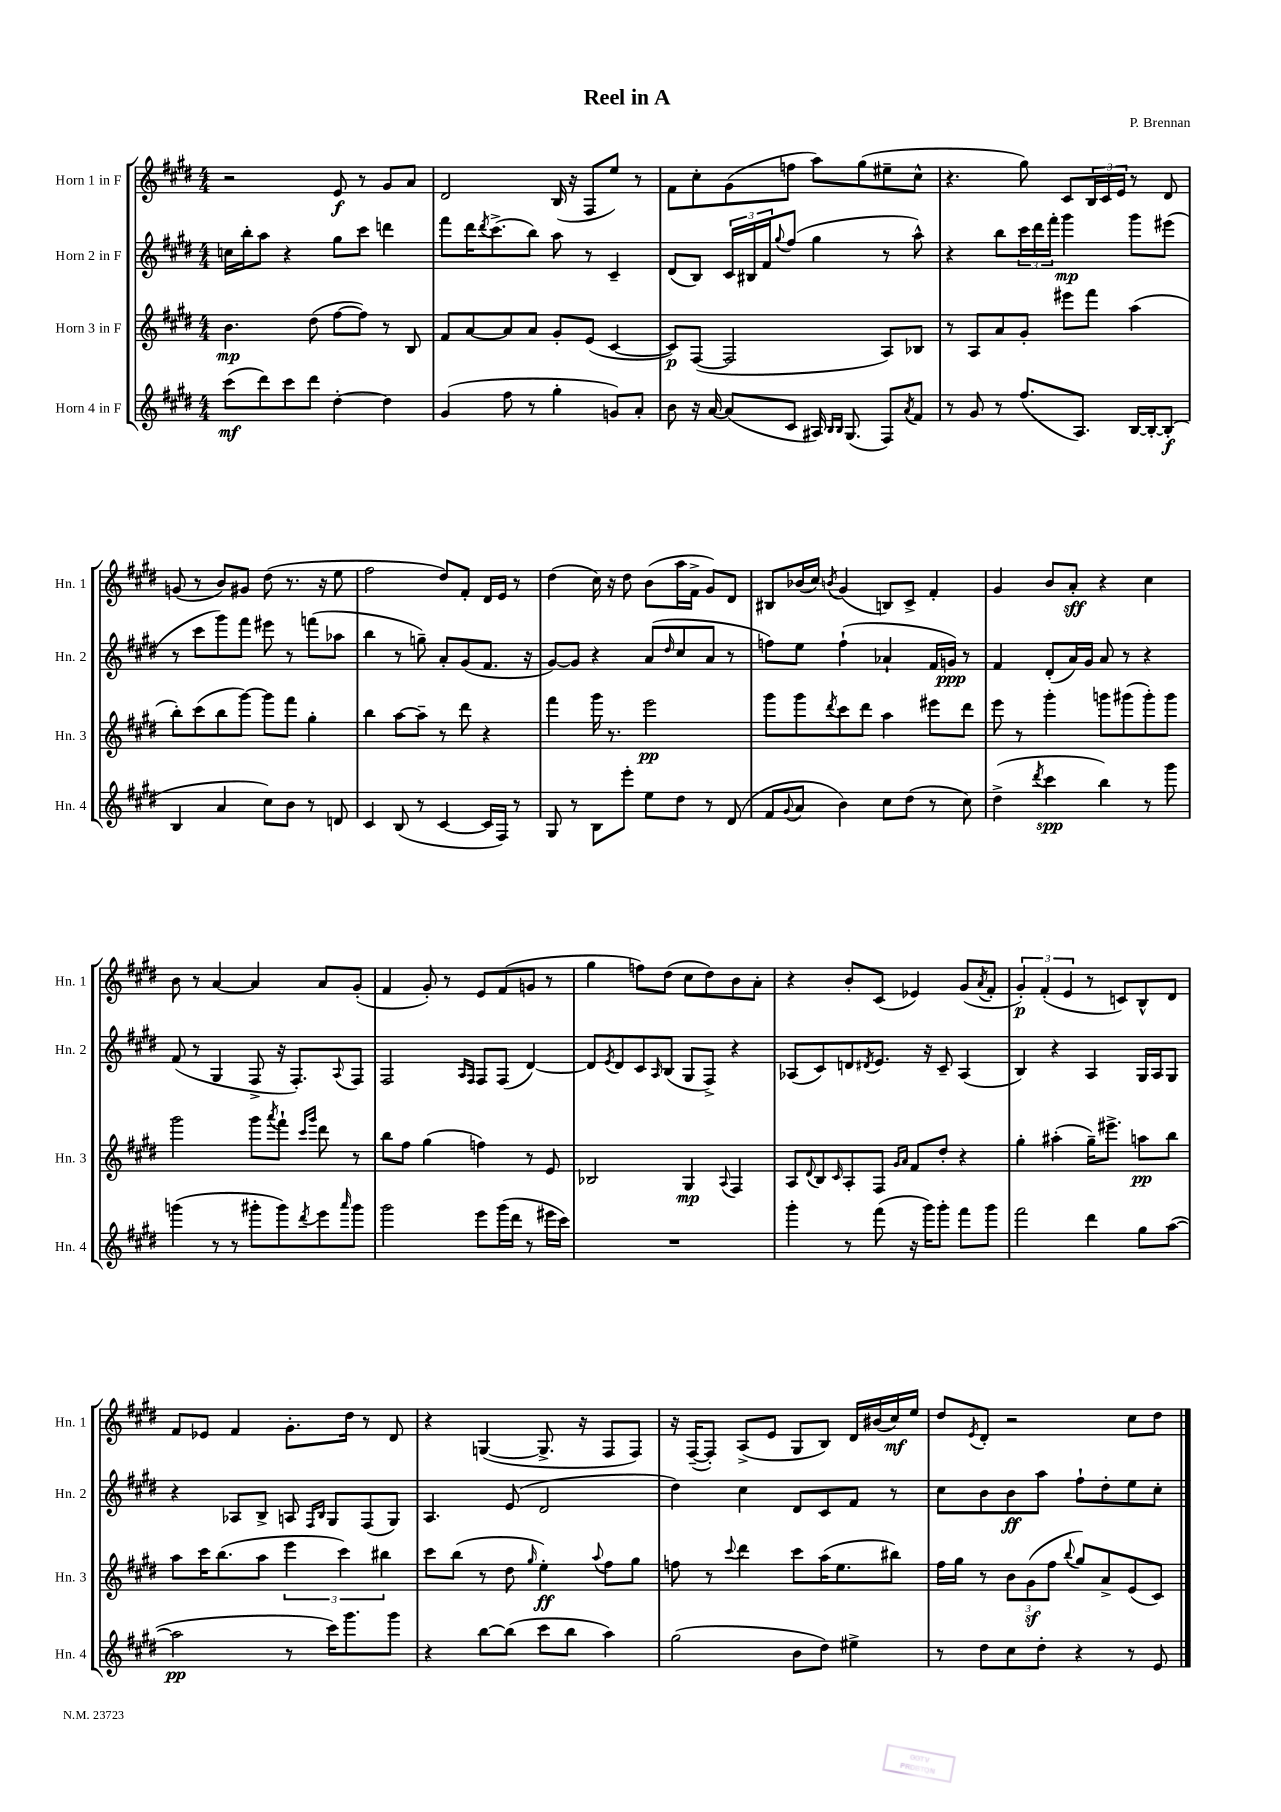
\header { title = "Reel in A" composer = "P. Brennan" }
<<
\new StaffGroup <<
\new Staff = "s0" \with { instrumentName = "Horn 1 in F" shortInstrumentName = "Hn. 1" } {
    \clef treble \key e \major \numericTimeSignature \time 4/4
    r2 e'8\f r8 gis'8 a'8 |
    dis'2 b16( r16 fis8 e''8) r8 |
    fis'8 cis''8-. gis'8( f''8 a''8) gis''8( eis''8-- cis''8-^ |
    r4. gis''8) cis'8 \tuplet 3/2 { b16 cis'16 e'16 } r8 dis'8 |
    g'8( r8 b'8) gis'8 dis''8( r8. r16 e''8 |
    fis''2 dis''8) fis'8-. dis'16 e'16 r8 |
    dis''4( cis''16) r16 dis''8 b'8( a''16 fis'16-> gis'8) dis'8 |
    bis8 bes'16( cis''16) \acciaccatura { b'8 } gis'4( b8) cis'8-> fis'4-. |
    gis'4 b'8 a'8-.\sff r4 cis''4 |
    b'8 r8 a'4~ a'4 a'8 gis'8-.( |
    fis'4 gis'8-.) r8 e'8 fis'8( g'8 r8 |
    gis''4 f''8) dis''8( cis''8 dis''8) b'8 a'8-. |
    r4 b'8-. cis'8( ees'4) gis'8( \acciaccatura { a'8 } fis'8-. |
    \tuplet 3/2 { gis'4-.\p) fis'4-.( e'4 } r8 c'8) b8-^ dis'8 |
    fis'8 ees'8 fis'4 gis'8.-. dis''16 r8 dis'8 |
    r4 g4~( g8.-> r16 fis8 fis8) |
    r16 fis16~--( fis8-.) a8->( e'8 gis8 b8) dis'16 bis'16( cis''16\mf) e''16 |
    dis''8 \acciaccatura { e'8 } dis'8-. r2 cis''8 dis''8 \bar "|." |
}
\new Staff = "s1" \with { instrumentName = "Horn 2 in F" shortInstrumentName = "Hn. 2" } {
    \clef treble \key e \major \numericTimeSignature \time 4/4
    c''16 b''16-. a''8 r4 gis''8 cis'''8 d'''4 |
    fis'''8 dis'''16 \acciaccatura { dis'''8 } cis'''8.->( b''8) a''8 r8 cis'4-- |
    dis'8( b8) \tuplet 3/2 { cis'16 bis16 fis'16 } \appoggiatura { gis''8 } fis''8( gis''4 r8 a''8-^) |
    r4 b''8 \tuplet 3/2 { cis'''16 dis'''16 fis'''16-. } gis'''4\mp gis'''8 eis'''8( |
    r8 cis'''8 gis'''8) fis'''8 eis'''8 r8 f'''8( aes''8 |
    b''4 r8 g''8--) a'8-. gis'8( fis'8. r16 |
    gis'8~) gis'8 r4 a'8( \grace { dis''16 } cis''8 a'8 r8 |
    f''8) e''8 f''4-!( aes'4-! fis'16 g'16\ppp) r8 |
    fis'4 dis'8-.( a'16) gis'16 a'8 r8 r4 |
    fis'8( r8 gis4 fis8-> r16 fis8.-.) \appoggiatura { a8 } fis8 |
    fis2 \grace { a16 fis16 } fis8 fis8( dis'4~) |
    dis'8 \acciaccatura { e'8 } dis'8 cis'8 \grace { a16 } b8( gis8 fis8->) r4 |
    aes8( cis'8) d'8 \acciaccatura { dis'8 } e'8. r16 cis'8-- aes4( |
    b4) r4 a4 gis16 a16 gis8 |
    r4 aes8 b8-> a8 \grace { fis16 b16 } gis8 fis8( gis8) |
    a4. e'8( dis'2 |
    dis''4) cis''4 dis'8 cis'8 fis'8 r8 |
    cis''8 b'8 b'8\ff a''8 fis''8-! dis''8-. e''8 cis''8-. \bar "|." |
}
\new Staff = "s2" \with { instrumentName = "Horn 3 in F" shortInstrumentName = "Hn. 3" } {
    \clef treble \key e \major \numericTimeSignature \time 4/4
    b'4.\mp dis''8( fis''8~ fis''8) r8 b8 |
    fis'8 a'8~ a'8 a'8 gis'8-. e'8( cis'4~ |
    cis'8\p) fis8~( fis2 a8) bes8 |
    r8 a8 a'8 gis'8-. eis'''8 fis'''8 a''4( |
    b''8-.) cis'''8( b''8 gis'''8~) gis'''8 fis'''8 gis''4-. |
    b''4 a''8~ a''8-- r8 dis'''8 r4 |
    fis'''4 gis'''16 r8. e'''2\pp |
    gis'''8 gis'''8 \acciaccatura { dis'''8 } cis'''8 dis'''8 a''4 eis'''8 dis'''8 |
    e'''8 r8 gis'''4-. g'''8 gis'''8( gis'''8-.) gis'''8 |
    gis'''2 gis'''8 \acciaccatura { a'''8 } fis'''8-! \grace { cis'''16 gis'''16 } dis'''8 r8 |
    b''8 fis''8 gis''4( f''4) r8 e'8 |
    bes2 gis4\mp \appoggiatura { a8 } fis4 |
    a8 \appoggiatura { dis'8 } b8 \grace { cis'16 } a8-. fis8 \grace { gis'16 a'16 } fis'8 dis''8-. r4 |
    gis''4-. ais''4-.( gis''16--) eis'''8.-> a''8\pp b''8 |
    a''8 cis'''16 b''8.( a''8 \tuplet 3/2 { e'''4 cis'''4) bis''4 } |
    cis'''8 b''8( r8 dis''8 \grace { gis''16 } e''4-.\ff) \appoggiatura { a''8 } fis''8 gis''8 |
    f''8 r8 \appoggiatura { cis'''8 } dis'''4 cis'''8 a''16( e''8. bis''8) |
    fis''16 gis''16 r8 \tuplet 3/2 { b'8 gis'8\sf( fis''8 } \appoggiatura { b''8 } gis''8) a'8-> e'8( cis'8) \bar "|." |
}
\new Staff = "s3" \with { instrumentName = "Horn 4 in F" shortInstrumentName = "Hn. 4" } {
    \clef treble \key e \major \numericTimeSignature \time 4/4
    cis'''8\mf( dis'''8) cis'''8 dis'''8 dis''4~-. dis''4 |
    gis'4( fis''8 r8 gis''4-. g'8) a'8-. |
    b'8 r16 a'16~ a'8( cis'8 ais16) \grace { b16 b16 } gis8.( fis8) \acciaccatura { a'8 } fis'8 |
    r8 gis'8 r8 fis''8.( a8.) b16~ b16~-. b8-.\f( |
    b4 a'4 cis''8) b'8 r8 d'8 |
    cis'4 b8( r8 cis'4~ cis'16 fis16) r8 |
    gis8 r8 b8 e'''8-. e''8 dis''8 r8 dis'8( |
    fis'8 \appoggiatura { gis'8 } a'8 b'4) cis''8 dis''8( r8 cis''8) |
    dis''4->( \acciaccatura { dis'''8 } cis'''4\spp b''4) r8 gis'''8 |
    g'''4( r8 r8 gis'''8-. gis'''8) \acciaccatura { dis'''8 } e'''8 \grace { a'''16 } gis'''8 |
    gis'''2 e'''8 gis'''16( dis'''16 r8 eis'''16 cis'''16) |
    R1 |
    gis'''4-. r8 fis'''8( r16 gis'''16) gis'''8-. fis'''8 gis'''8 |
    fis'''2 dis'''4 gis''8 a''8~( |
    a''2\pp r8 cis'''16) gis'''8. gis'''8 |
    r4 b''8~ b''8( cis'''8 b''8 a''4) |
    gis''2( b'8 dis''8) eis''4-> |
    r8 dis''8 cis''8 dis''8-. r4 r8 e'8 \bar "|." |
}
>>
>>
\layout { \context { \Score \remove "Bar_number_engraver" } }
